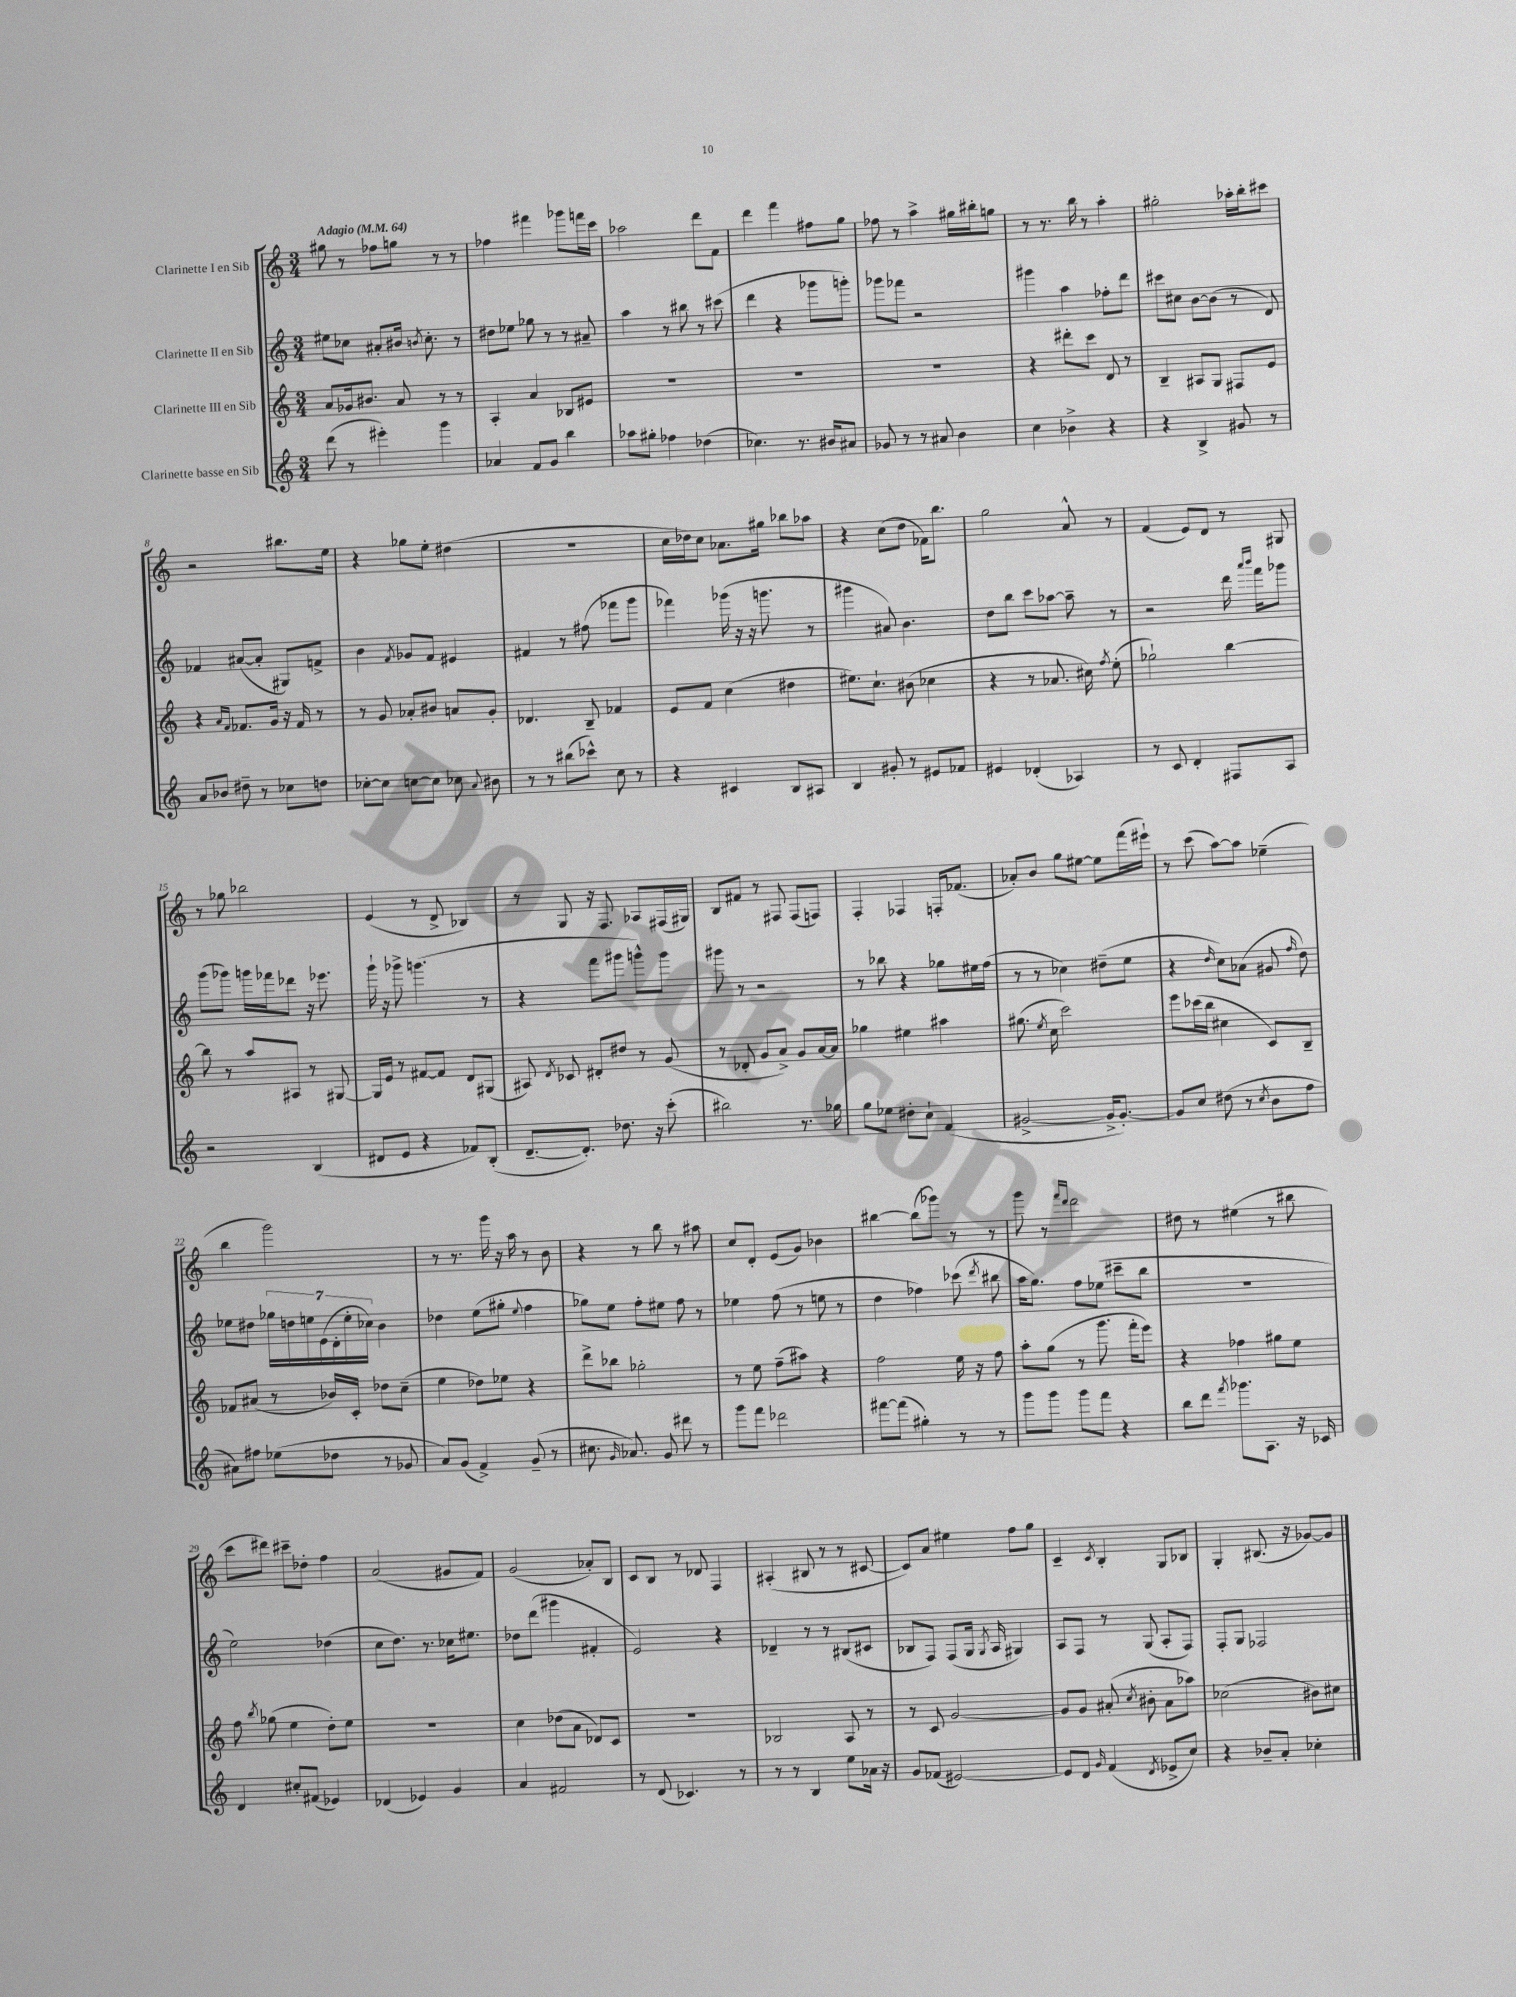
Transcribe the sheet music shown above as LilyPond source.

<<
\new StaffGroup <<
\new Staff = "s0" \with { instrumentName = "Clarinette I en Sib" } {
    \clef treble \key c \major \numericTimeSignature \time 3/4 \tempo "Adagio" 4 = 64
    \autoBeamOff gis''8 r8 fes''8[ g''8] r8 r8 |
    fes''4 fis'''4 ges'''8[ f'''16 c'''16] |
    aes''2 d'''8[ f'8] |
    d'''4 f'''4 fis''8[ g''8] |
    fes''8 r8 a''4-> gis''16[ bis''16-. g''8] |
    r8 r8. b''16 r8 a''4-. |
    gis''2-. aes''16[-. b''16-. cis'''8] |
    r2 bis''8.[ e''16] |
    r4 ges''8[ e''8]-. dis''4( |
    R2. |
    c''16[ des''16) c''8] aes'8.[ gis''16] bes''8[ aes''8] |
    r4 c''8[( d''8] fes'16[) b''8.] |
    g''2 a'8-^ r8 |
    f'4( e'8[) d'8] r8 gis8 |
    r8 ges''8 bes''2 |
    e'4( r8 d'8-> bes4) |
    r8 g8 r16 f8. aes8[ fis16( gis16]) |
    b8[ fis'8] r8 fis8 fis8[( f8]) |
    f4-. fes4 f16[-. fes'8.]( |
    aes'8[-.) b'8] g''8[ eis''8]~ eis''8[ f'''16( eis'''16]-!) |
    r8 c'''8( a''8[~) a''8] ees''4--( |
    b''4 g'''2) |
    r8 r8. g'''16 r16 a''16 r8 b'8 |
    r4 r8 b''8 r8 ais''8 |
    c''8[ d'8]-. e'8[( g'8]) bes'4 |
    bis''4~ bis''8[( ges'''8]) r8 r8 |
    g'''8 r8 \grace { f'''16[ d'''16] } d'''2 |
    dis''8 r8 eis''4( r8 bis''8 |
    c'''8[ dis'''8]) cis'''8[-- des''8]-. f''4 |
    a'2( gis'8[ f'8]) |
    g'2( aes'8[-.) b8] |
    c'8[ b8] r8 des'8 f4 |
    ais4-.( bis8 r8 r8 cis'8~ |
    cis'8[) a'8] eis''4 f''8[ g''8] |
    c'4-- \acciaccatura { c'8 } b4-. g8[ bes8] |
    g4-. bis8.( r16 ges'8[~) ges'8] \bar "|." |
}
\new Staff = "s1" \with { instrumentName = "Clarinette II en Sib" } {
    \clef treble \key c \major \numericTimeSignature \time 3/4
    \autoBeamOff eis''8[ ces''8] ais'8[-. bis'16] \acciaccatura { b'8 } ces''8.-. r8 |
    dis''8[ ees''8] ges''8 r8 r8 ais'8-- |
    a''4 r8 bis''8 r8 cis'''8( |
    d'''4 r4 ges'''8[ g'''8]-.) |
    ges'''8[ fes'''8] r2 |
    gis'''4 a''4 fes''8[-. d'''8] |
    cis'''8[ cis''8] b'8[~ b'8]( r8 d'8) |
    fes'4 ais'8[~( ais'8]-. gis8[) f'8]-> |
    b'4 \acciaccatura { f'8 } ges'8[ f'8] eis'4 |
    fis'4 r8 fis''8( fes'''8[ g'''8] |
    fes'''4) ges'''16( r16 r16 g'''8. r8 |
    gis'''4 ais'8) b'4. |
    d''8[ b''8] c'''8[ aes''8]~ aes''8-- r8 |
    r2 d'''16 \grace { a'''16[ b'''16] } f'''16[ ges'''8] |
    g'''8[( ges'''8]) g'''16[ fes'''16 des'''8] r16 ees'''8. |
    g'''16-! r16 ges'''8-> g'''4.( r8 |
    r4 f'''8[ gis'''8] g'''8[-^) g'''8] |
    gis'''8 r8 r2 |
    r8 bes''8 r4 ges''8[ eis''16 f''16]( |
    r8 r8 ces''4) dis''8[--( e''8] |
    r4 \grace { d''16 } c''8[) aes'8]( gis'8 \grace { f''16 } d''8) |
    ees''8[ dis''8] \tuplet 7/4 { ges''16[ d''16 e''16 e'16( d'16-. e''16-. ces''16]) } b'4 |
    des''4 e''8[( gis''8]-. \appoggiatura { e''8 } f''4 |
    ges''8[) e''8] f''8[-. eis''8] f''8 r8 |
    ees''4 f''8( r8 e''8 r8 |
    d''4 fes''4) ces'''8( \acciaccatura { d'''8 } bis''8 |
    a''16[ g''8.]) f''8[ ees''8]( cis'''8[-- b''8] |
    R2. |
    e''2) des''4( |
    c''8[ d''8.]) r8. ces''16[ eis''8.] |
    des''8[ d'''8]( gis'''4 fis'4-. |
    e'2) r4 |
    des'4-- r8 r8 bis8[( cis'8] |
    bes8[ f8]) f8[( g16] \acciaccatura { g8 } a16 gis4) |
    a8[ f8] r8 g8( a8[-. f8]) |
    f8[-. g8] fes2 \bar "|." |
}
\new Staff = "s2" \with { instrumentName = "Clarinette III en Sib" } {
    \clef treble \key c \major \numericTimeSignature \time 3/4
    \autoBeamOff a'8[ ges'16 bis'8.] a'8 r8 r8 |
    a4-. a'4 bes8[ eis'8] |
    R2. |
    R2. |
    R2. |
    r4 dis'''8[-. c'''8] d'8 r8 |
    b4-- ais8[ g8] fis8[ e'8] |
    r4 \grace { a'16[ f'16] } fes'8.[ g'16] r16 fes'16 r8 |
    r8 g'8 aes'8[-. bis'8] a'8[ g'8]-. |
    des'4. b8-- fes'4 |
    e'8[ f'8] c''4( dis''4 |
    eis''8.[) c''8.]-! bis'8( ces''4 |
    r4 r8 aes'8. cis''16) \acciaccatura { f''8 } e''8-.( |
    ges''2-!) b''4~ |
    b''8 r8 a''8[ ais8] r8 gis8~ |
    gis16[ e'16] r8 fis'8[~ fis'8] d'8[ gis8]( |
    ais8) \acciaccatura { d'8 } ces'8 dis'8[-. dis''8] r8 g'8( |
    r8 des'8-. g'8[ a'8]->) g'8[ a'16~ a'16] |
    ges''4 eis''4 ais''4 |
    gis''8.( \acciaccatura { e''8 } c''16 c'''2) |
    e'''8[ ces'''16( b''16] cis''4 c'8[) b8]-- |
    fes'8[ ais'8]( r8 bes'16[) c'16]-. des''8[ c''8]--( |
    e''4 des''8[) ees''8] r4 |
    d'''8[-> bes''8] ges''2-. |
    r8 e''8 f''8[--( ais''8]) r4 |
    f''2 e''16 r16 f''8 |
    a''8[-. g''8]( r8 g'''8. f'''16[-. e'''8]) |
    r4 fes''4 gis''8[ e''8] |
    f''8 \acciaccatura { b''8 } ges''8( e''4 d''8[-.) e''8] |
    R2. |
    c''4 des''8[( a'8] des'8[) c'8] |
    R2. |
    bes2 a8 r8 |
    r8 c'8 g'2~ |
    g'8[ g'8] ais'8-.( \acciaccatura { c''8 } bis'8-. ais'8[ aes''8]) |
    ces''2( bis'8[) cis''8] \bar "|." |
}
\new Staff = "s3" \with { instrumentName = "Clarinette basse en Sib" } {
    \clef treble \key c \major \numericTimeSignature \time 3/4
    \autoBeamOff d'''8( r8 eis'''4-.) g'''4 |
    aes'4 f'8[ g'8] b''4 |
    aes''8[ gis''8]-. fes''4 des''4( |
    ces''4.) r8. bis'16[ ais'8] |
    ges'8 r8 r8 ais'8 b'4 |
    c''4 bes'4-> r4 |
    r4 b4-> gis'8 r8 |
    a'8[ bes'8] dis''8-- r8 ces''8[ d''8] |
    ces''8[~-. ces''8] c''8[~ c''8] ces''8 \appoggiatura { a'8 } bis'8 |
    r8 r8 bis''8[( ces'''8]-^) c''8 r8 |
    r4 cis'4 b8[ ais8] |
    b4 gis'8-. r8 eis'8[ fes'8] |
    eis'4 des'4-.( aes4) |
    r8 c'8 d'4-. fis8[ a8] |
    r2 b4( |
    dis'8[ e'8] r4 fes'8[) b8]-.( |
    d'8.[~-- d'8.]-.) des''8. r16 c'''8-.( |
    bis''2) r8. ges''16 |
    g''8[ ees''8] dis''8[-. c''8]-! f'4( |
    gis'2~-> gis'16[-> gis'8.]~-.) |
    gis'8[ c''8] dis''8( r8 \acciaccatura { c''8 } b'8[ f''8] |
    ais'8[) fis''8] ees''8[( des''8] r8 ges'8 |
    a'8[) g'8]( f'4->) g'8--( r8 |
    cis''8. \grace { g'16 } aes'8.) g'8 dis'''8 r8 |
    g'''8[ f'''8] des'''2 |
    fis'''8[~ fis'''8]( gis''4-.) r8 r8 |
    g'''8[ g'''8] g'''8[ f'''8] r4 |
    b''8[ d'''8] \acciaccatura { f'''8 } ges'''8.[ a8.] r16 ces'16 |
    d'4 cis''8[-. fis'8]( ees'4) |
    des'4( ees'4) g'4 |
    a'4 fis'2 |
    r8 d'8( ces'4.) r8 |
    r8 r8 b4 e''8[ aes'16] r16 |
    g'8[ fes'8]( eis'2~) |
    eis'8[ d'8] \grace { g'16 } f'4( \acciaccatura { d'8 } ees'8[-> c''8]) |
    r4 bes'8[-- a'8]-. ces''4-. \bar "|." |
}
>>
>>
